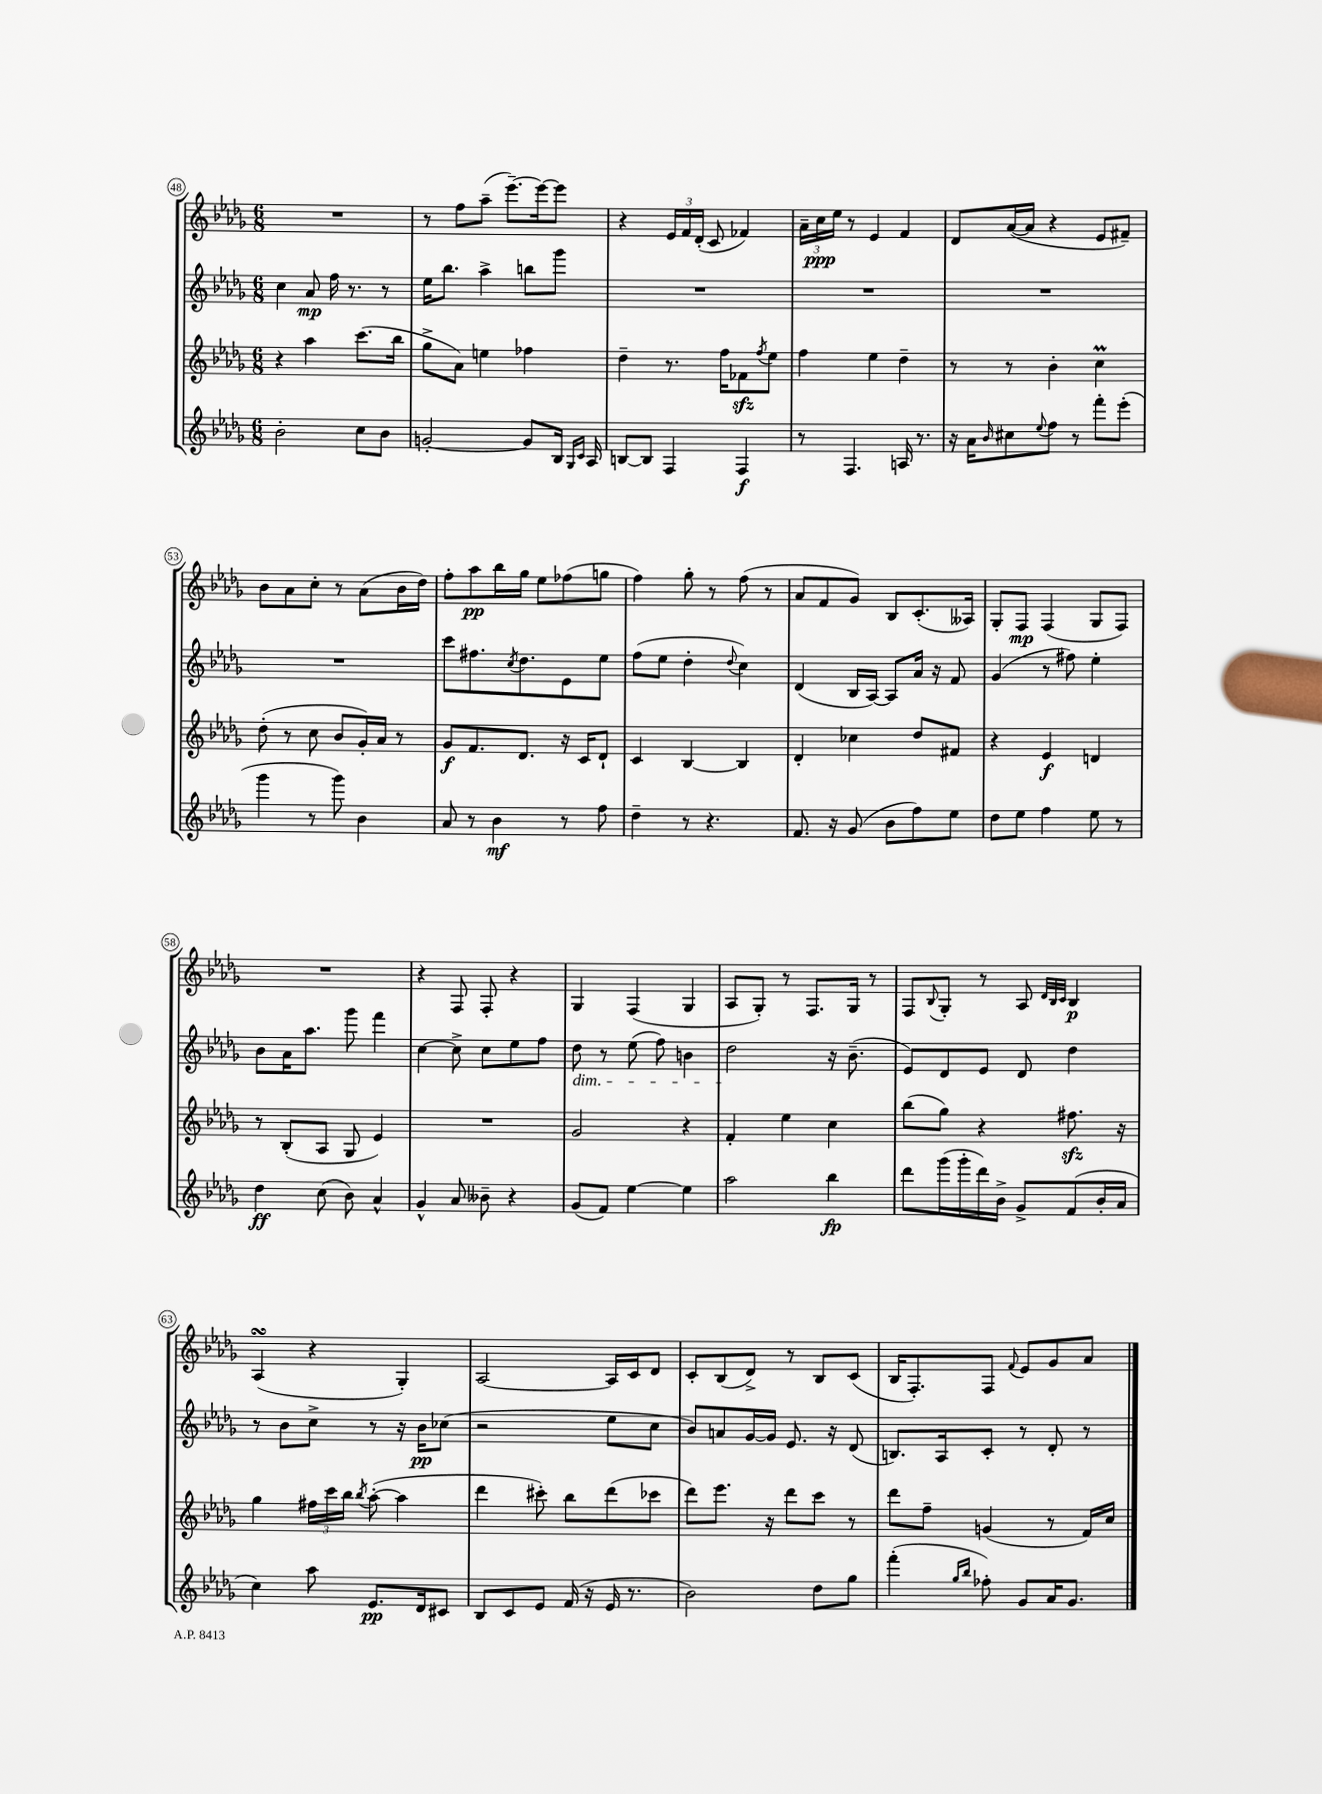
<<
\new StaffGroup <<
\new Staff = "s0" {
    \clef treble \key des \major \numericTimeSignature \time 6/8
    R2. |
    r8 f''8 aes''8--( ees'''8.~--) ees'''16~ ees'''8 |
    r4 \tuplet 3/2 { ees'16 f'16 des'16-.( } c'8 fes'4) |
    \tuplet 3/2 { aes'16-- c''16\ppp ees''16 } r8 ees'4 f'4 |
    des'8 aes'16~( aes'16 r4 ees'8 fis'8--) |
    bes'8 aes'8 c''8-. r8 aes'8( bes'16 des''16) |
    f''8-. aes''8\pp bes''16 ges''16 ees''8 fes''8( g''8 |
    f''4) ges''8-. r8 f''8( r8 |
    aes'8 f'8 ges'8) bes8 c'8.-.( aeses16) |
    ges8-. f8\mp f4( ges8 f8) |
    R2. |
    r4 f8 f8-. r4 |
    ges4 f4( ges4 |
    aes8 ges8-.) r8 f8. ges16 r8 |
    f8 \appoggiatura { bes8 } ges8-. r8 aes8 \grace { des'32 bes32 c'32 } bes4\p |
    aes4\turn( r4 ges4-.) |
    aes2~ aes16 c'16 des'8 |
    c'8-. bes8( des'8->) r8 bes8 c'8( |
    bes16 f8.-.) f8 \appoggiatura { f'8 } ees'8 ges'8 aes'8 \bar "|." |
}
\new Staff = "s1" {
    \clef treble \key des \major \numericTimeSignature \time 6/8
    c''4 aes'8\mp f''16 r8. r8 |
    ees''16 bes''8. aes''4-> b''8 ges'''8 |
    R2. |
    R2. |
    R2. |
    R2. |
    c'''8 fis''8. \acciaccatura { c''8 } des''8. ees'8 ees''8 |
    f''8( ees''8 des''4-. \appoggiatura { des''8 } c''4) |
    des'4( bes16 aes16~) aes8 aes'16 r16 f'8 |
    ges'4( r8 fis''8) ees''4-. |
    bes'8 aes'16 aes''8. ges'''8 f'''4 |
    c''4~ c''8-> c''8 ees''8 f''8 |
    des''8\dim r8 ees''8( f''8) b'4 |
    des''2\! r16 bes'8.--( |
    ees'8) des'8 ees'8 des'8 des''4 |
    r8 bes'8 c''8-> r8 r16 bes'16\pp ces''8( |
    r2 ees''8 c''8 |
    bes'8) a'8 ges'16~ ges'16 ees'8. r16 des'8( |
    b8.) aes16 c'8-. r8 des'8-. r8 \bar "|." |
}
\new Staff = "s2" {
    \clef treble \key des \major \numericTimeSignature \time 6/8
    r4 aes''4 c'''8.( bes''16 |
    ges''8-> aes'8) e''4 fes''4 |
    des''4-- r8. f''16 fes'8\sfz \acciaccatura { f''8 } ees''8 |
    f''4 ees''4 des''4-- |
    r8 r8 bes'4-. c''4\prall |
    des''8-.( r8 c''8 bes'8 ges'16-.) aes'16 r8 |
    ges'8\f f'8. des'8. r16 c'16 des'8-! |
    c'4 bes4~ bes4 |
    des'4-. ces''4 des''8 fis'8 |
    r4 ees'4\f d'4 |
    r8 bes8-.( aes8 ges8 ees'4) |
    R2. |
    ges'2 r4 |
    f'4-. ees''4 c''4 |
    bes''8( ges''8) r4 fis''8.\sfz r16 |
    ges''4 \tuplet 3/2 { fis''16 c'''16 bes''16 } \acciaccatura { bes''8 } aes''8~-.( aes''4 |
    des'''4 cis'''8-.) bes''8 des'''8( ces'''8 |
    des'''8) ees'''8. r16 des'''8 c'''8 r8 |
    des'''8 f''8-- g'4( r8 f'16) c''16 \bar "|." |
}
\new Staff = "s3" {
    \clef treble \key des \major \numericTimeSignature \time 6/8
    bes'2-. c''8 bes'8 |
    g'2~-. g'8 bes16 \grace { ges16 c'16 } aes16 |
    b8~ b8 f4 f4\f |
    r8 f4. a16 r8. |
    r16 aes'16 \grace { bes'16 } cis''8 \appoggiatura { ees''8 } f''8 r8 f'''8-. ees'''8-.( |
    ges'''4 r8 ges'''8) bes'4 |
    aes'8 r8 bes'4\mf r8 f''8 |
    des''4-- r8 r4. |
    f'8. r16 ges'8( bes'8 f''8) ees''8 |
    des''8 ees''8 f''4 ees''8 r8 |
    des''4\ff c''8( bes'8) aes'4-^ |
    ges'4-^ aes'8 beses'8-- r4 |
    ges'8( f'8) ees''4~ ees''4 |
    aes''2 bes''4\fp |
    des'''8 ges'''16( ges'''16-. des'''16) bes'16-> ges'8-> f'8( bes'16-. aes'16 |
    c''4) aes''8 ees'8.\pp des'16 cis'8 |
    bes8 c'8 ees'8 f'16( r16 ees'16 r8. |
    bes'2) des''8 ges''8 |
    f'''4-.( \grace { ges''16 bes''16 } fes''8-.) ges'8 aes'16 ges'8. \bar "|." |
}
>>
>>
\layout { \context { \Score currentBarNumber = #48 \override BarNumber.stencil = #(make-stencil-circler 0.1 0.3 ly:text-interface::print) } }
